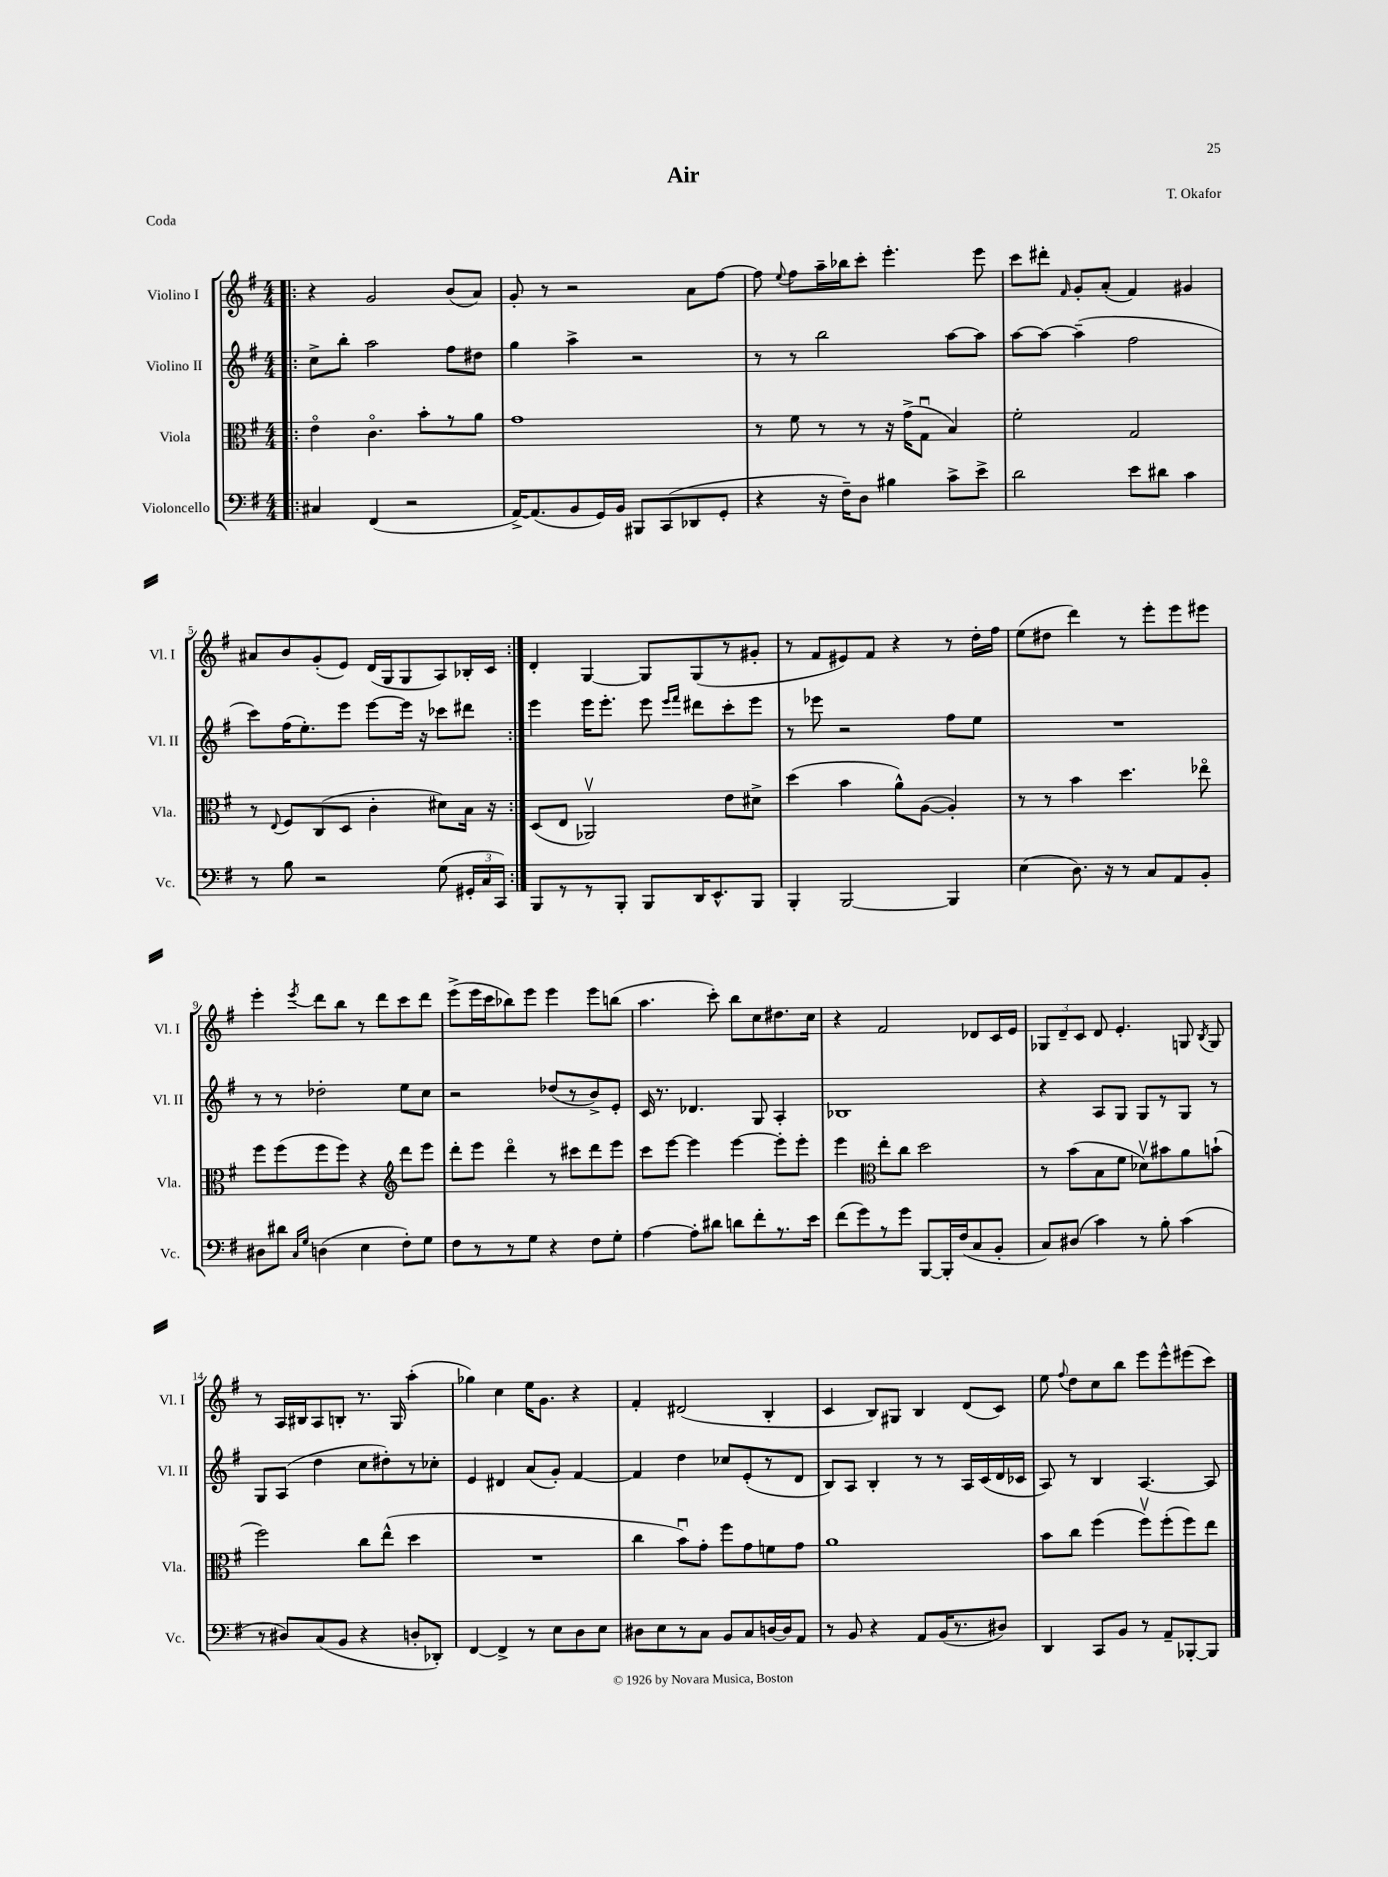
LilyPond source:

\header { title = "Air" composer = "T. Okafor" piece = "Coda" }
<<
\new StaffGroup <<
\new Staff = "s0" \with { instrumentName = "Violino I" shortInstrumentName = "Vl. I" } {
    \clef treble \key g \major \numericTimeSignature \time 4/4
    \autoBeamOff \repeat volta 2 { \bar ".|:" r4 g'2 b'8[( a'8]) |
    g'8-. r8 r2 a'8[ fis''8]~ |
    fis''8 \appoggiatura { e''8 } fis''8[ a''16-- bes''16 c'''8]-. e'''4.-. e'''8 |
    c'''8[ dis'''8]-. \grace { fis'16 } g'8[-. a'8]-.( fis'4) gis'4 |
    ais'8[ b'8 g'8-.( e'8]) d'16[( g16 g8 a8) bes16-. c'16] | }
    d'4-. g4~ g8[ g8( r8 gis'8]-. |
    r8 fis'8[ eis'8) fis'8] r4 r8 d''16[-. fis''16] |
    e''8[( dis''8] d'''4) r8 e'''8[-. e'''8 eis'''8] |
    e'''4-. \acciaccatura { e'''8 } d'''8[ b''8] r8 d'''8[ c'''8 d'''8] |
    e'''8[->( e'''16 c'''16 bes''8) e'''8] e'''4 e'''8[ b''8]( |
    a''4. c'''8-.) b''8[ c''8 dis''8. c''16] |
    r4 fis'2 des'8[ c'16 e'16] |
    \tuplet 3/2 { ges8[ d'8-- c'8] } d'8 e'4.-. g8 \acciaccatura { b8 } g8 |
    r8 a16[ bis16 a8 b8]-. r8. g16 a''4-.( |
    ges''4) c''4 e''16[ g'8.] r4 |
    fis'4-. dis'2( b4-. |
    c'4 b8[) gis8] b4 d'8[( c'8]) |
    e''8 \appoggiatura { fis''8 } d''8[ c''8 b''8] e'''8[ e'''8-^ eis'''8( c'''8]) \bar "|." |
}
\new Staff = "s1" \with { instrumentName = "Violino II" shortInstrumentName = "Vl. II" } {
    \clef treble \key g \major \numericTimeSignature \time 4/4
    \autoBeamOff \repeat volta 2 { \bar ".|:" c''8[-> b''8]-. a''2 fis''8[ dis''8] |
    g''4 a''4-> r2 |
    r8 r8 b''2 a''8[~ a''8] |
    a''8[~ a''8]~ a''4--( fis''2 |
    c'''8[) fis''16( e''8.-.) e'''8] e'''8[~ e'''16] r16 ces'''8[ dis'''8] | }
    e'''4 e'''16[ e'''8.]-. e'''8 \grace { e'''16[ fis'''16] } dis'''8[ c'''8-. e'''8] |
    r8 ees'''8 r2 fis''8[ e''8] |
    R1 |
    r8 r8 des''2-. e''8[ c''8] |
    r2 des''8[( r8 b'8->) e'8]-. |
    c'16 r8. des'4. g8 a4-. |
    bes1 |
    r4 a8[ g8] g8[ r8 g8] r8 |
    g8[ a8]( d''4 c''8[ dis''8-.) r8 ces''8]-. |
    e'4 dis'4 a'8[( g'8]-.) fis'4~ |
    fis'4 d''4 ces''8[ e'8-.( r8 d'8] |
    b8[) a8] b4-. r8 r8 a16[ c'16( d'16 ces'16] |
    a8) r8 b4 a4.~ a8 \bar "|." |
}
\new Staff = "s2" \with { instrumentName = "Viola" shortInstrumentName = "Vla." } {
    \clef alto \key g \major \numericTimeSignature \time 4/4
    \autoBeamOff \repeat volta 2 { \bar ".|:" e'4\flageolet c'4.\flageolet b'8[-. r8 a'8] |
    g'1 |
    r8 fis'8 r8 r8 r16 g'16[->( g8]\downbow b4) |
    fis'2-. g2 |
    r8 \appoggiatura { e8 } fis8[ c8( d8] c'4-. dis'8[) b16] r16 | }
    d8[( e8] aes,2\upbow) e'8[ dis'8]-> |
    d''4( b'4 a'8[-^) a8]~( a4-.) |
    r8 r8 b'4 d''4. ees''8\flageolet |
    fis''8[ fis''8( fis''8 fis''8]) r4 \clef treble d'''8[ e'''8] |
    d'''8[-. e'''8] d'''4\flageolet r8 cis'''8[ d'''8 e'''8] |
    c'''8[ e'''8]~ e'''4 e'''4~ e'''8[-. e'''8]-. |
    e'''4 \clef alto e''8[-. c''8] d''2 |
    r8 b'8[( b8 fis'8] des'8[\upbow) bis'8 a'8 b'8]-!( |
    fis''2) c''8[ e''8]-^( d''4 |
    R1 |
    c''4 b'8[\downbow) g'8]-. fis''8[ g'8 f'8 g'8] |
    a'1 |
    b'8[ c''8] fis''4( fis''8[\upbow) fis''8-.( fis''8) e''8] \bar "|." |
}
\new Staff = "s3" \with { instrumentName = "Violoncello" shortInstrumentName = "Vc." } {
    \clef bass \key g \major \numericTimeSignature \time 4/4
    \autoBeamOff \repeat volta 2 { \bar ".|:" cis4 fis,4( r2 |
    a,16[~->) a,8.( b,8 g,16) b,16] bis,,8[ c,8( des,8 g,8]-. |
    r4 r16 fis16[--) d8] bis4 c'8[-> e'8]-> |
    d'2 e'8[ dis'8] c'4 |
    r8 b8 r2 g8( \tuplet 3/2 { gis,16[-. c16 c,16]) } | }
    b,,8[ r8 r8 b,,8]-. b,,8[ d,16 e,8.-^ b,,8] |
    b,,4-. b,,2~ b,,4 |
    e4( d8.) r16 r8 c8[ a,8 b,8]-. |
    dis8[ dis'8] \grace { c16[ g16] } d4( e4 fis8[-.) g8] |
    fis8[ r8 r8 g8] r4 fis8[ g8]-. |
    a4~ a8[-. dis'8] d'8[ fis'8-. r8. e'16] |
    fis'8[( g'8) r8 g'8] b,,8[~ b,,16-. fis16( c8 b,8]-. |
    c8[) dis8]( c'4) r8 b8-. c'4( |
    r8 dis8[) c8( b,8] r4 d8[-. des,8]-.) |
    fis,4~ fis,4-> r8 e8[ d8 e8] |
    dis8[ e8 r8 c8] b,8[ c8 d16~ d16 a,8] |
    r8 b,8 r4 a,8[ b,16( r8. dis8]) |
    d,4 c,8[ b,8] r8 a,8[-- bes,,8~-. bes,,8] \bar "|." |
}
>>
>>
